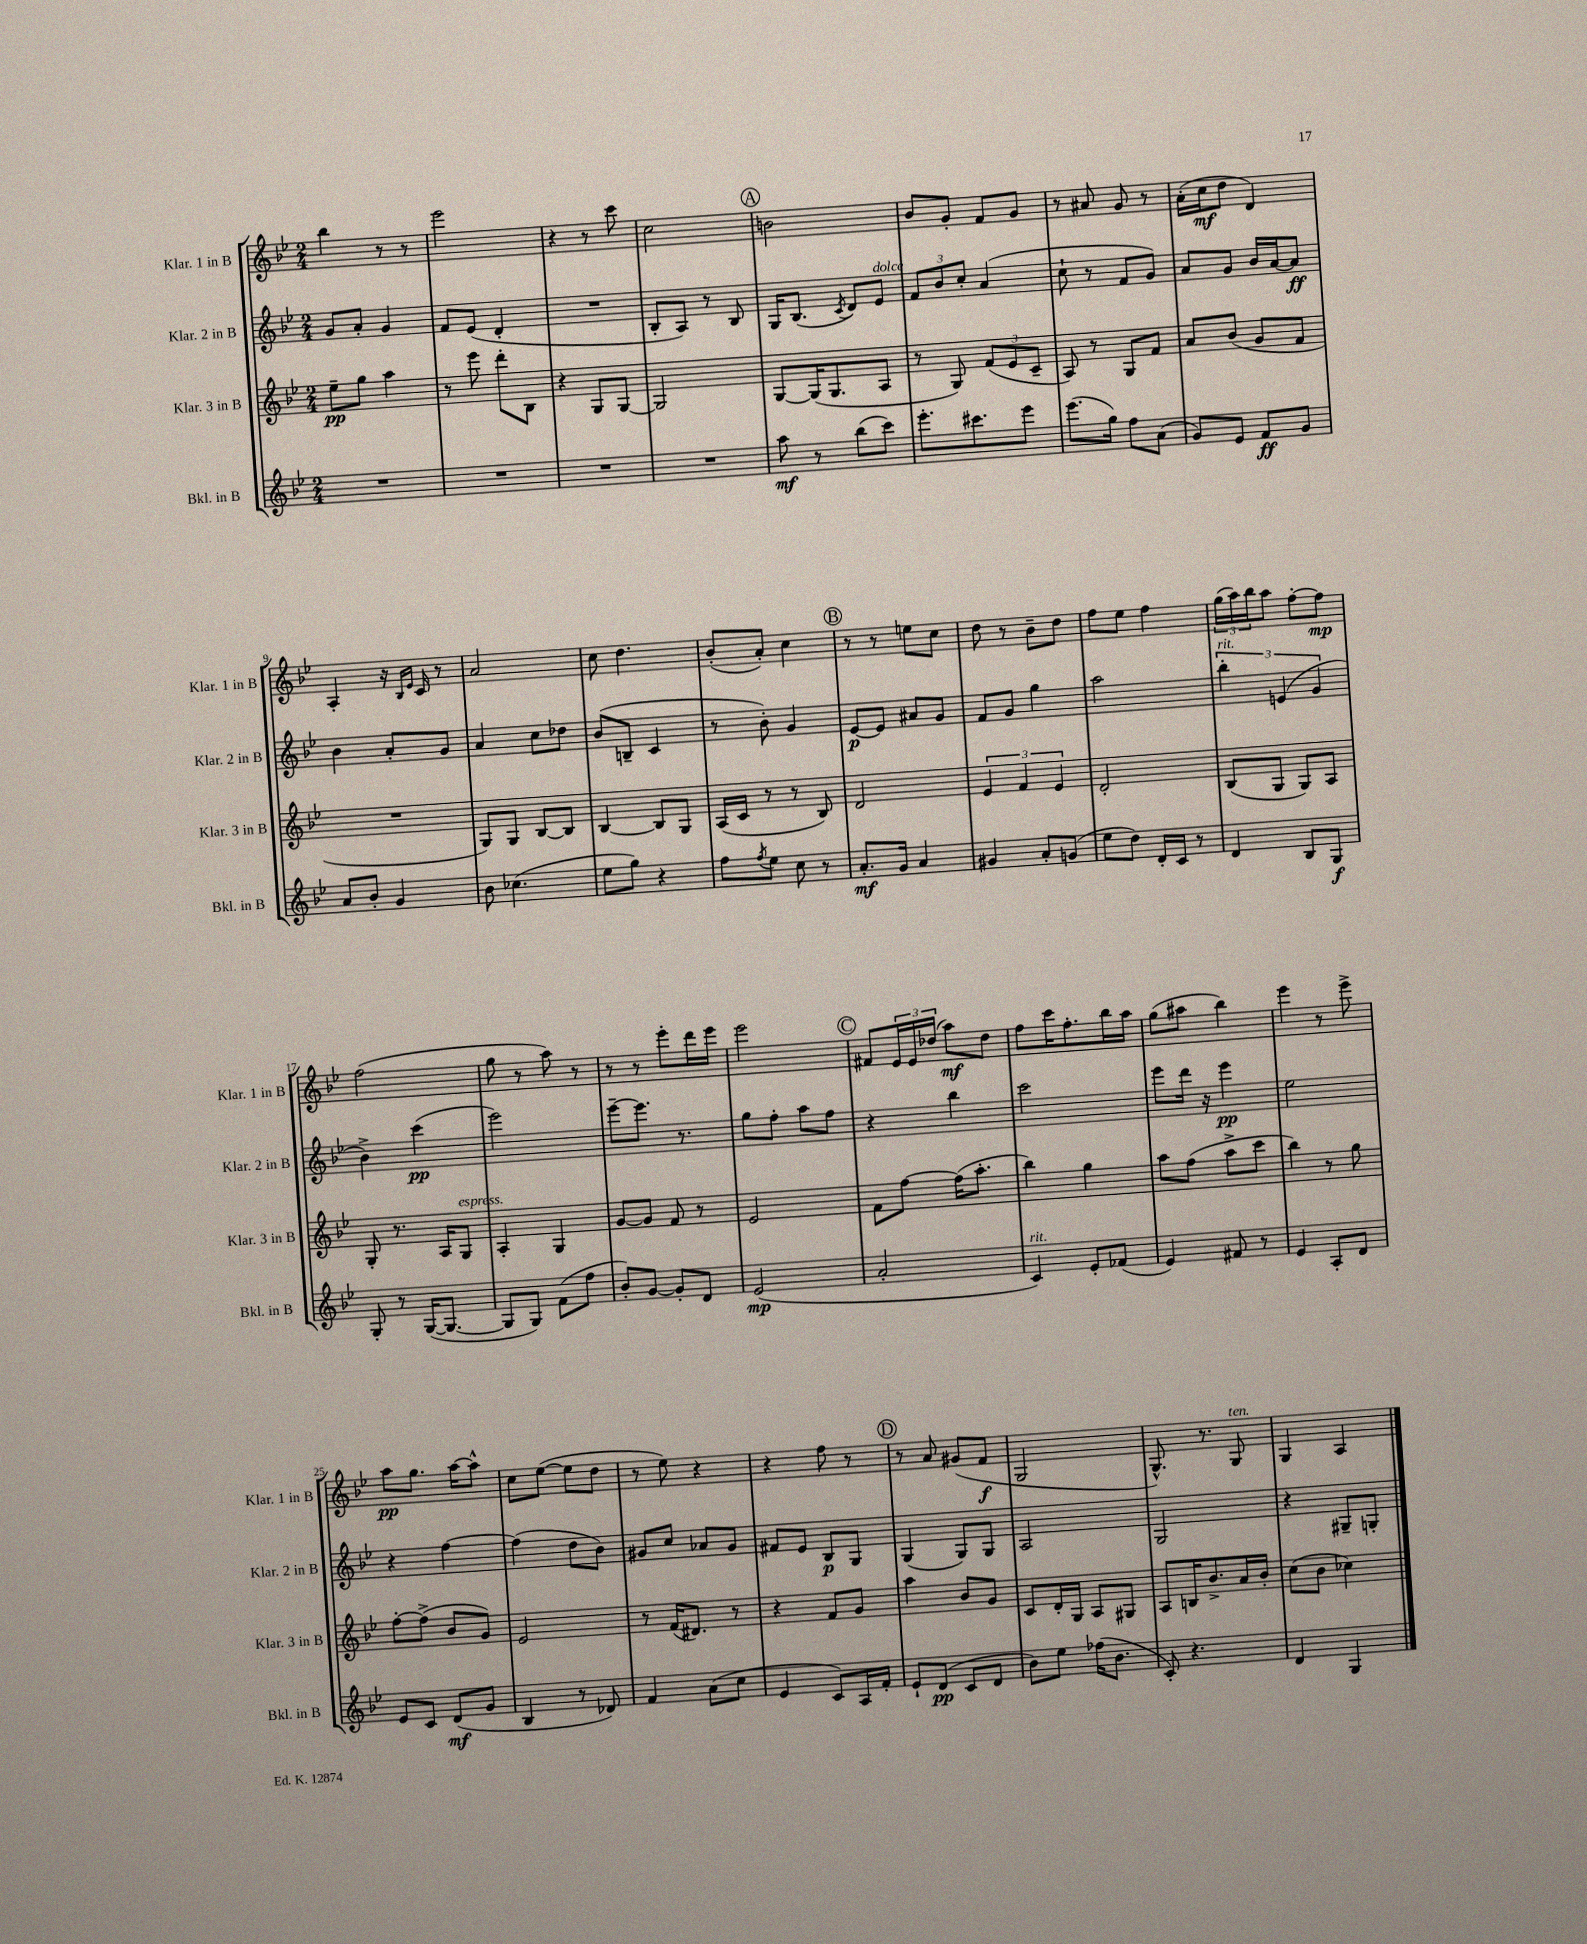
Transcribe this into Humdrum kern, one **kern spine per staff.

**kern	**dynam	**kern	**dynam	**kern	**dynam	**kern	**dynam
*part4	*part4	*part3	*part3	*part2	*part2	*part1	*part1
*staff4	*staff4	*staff3	*staff3	*staff2	*staff2	*staff1	*staff1
*I"Bkl. in B	*	*I"Klar. 3 in B	*	*I"Klar. 2 in B	*	*I"Klar. 1 in B	*
*I'Bkl. in B	*	*I'Klar. 3 in B	*	*I'Klar. 2 in B	*	*I'Klar. 1 in B	*
*clefG2	*	*clefG2	*	*clefG2	*	*clefG2	*
*k[b-e-]	*	*k[b-e-]	*	*k[b-e-]	*	*k[b-e-]	*
*M2/4	*	*M2/4	*	*M2/4	*	*M2/4	*
=1	=1	=1	=1	=1	=1	=1	=1
2r	.	8ee-~\L	pp	8g/L	.	4bb-\	.
.	.	8gg\J	.	8a'/J	.	.	.
.	.	4aa\	.	4g/	.	8r	.
.	.	.	.	.	.	8r	.
=2	=2	=2	=2	=2	=2	=2	=2
2r	.	8r	.	8f/L	.	2eee-\	.
.	.	8eee-\	.	(8e-/J	.	.	.
.	.	8ddd'\L	.	4d'/	.	.	.
.	.	8B-\J	.	.	.	.	.
=3	=3	=3	=3	=3	=3	=3	=3
2r	.	4r	.	2r	.	4r	.
.	.	8G/L	.	.	.	8r	.
.	.	[8G/J	.	.	.	8ccc\	.
=4	=4	=4	=4	=4	=4	=4	=4
2r	.	2G/]	.	8B-'/L	.	2cc\	.
.	.	.	.	8A/J)	.	.	.
.	.	.	.	8r	.	.	.
.	.	.	.	8B-/	.	.	.
!!LO:REH:place=s1:t=A
=5	=5	=5	=5	=5	=5	=5	=5
8aa\	mf	[8G/L	.	16G/KL	.	2bn\	.
.	.	.	.	(8.B-/J	.	.	.
8r	.	(16G/K]	.	.	.	.	.
.	.	8.G/	.	.	.	.	.
.	.	.	.	8qc/	.	.	.
(8bb-\L	.	.	.	8d/L)	.	.	.
!	!	!	!	!LO:TX:a:i:t=dolce	!	!	!
8ccc\J)	.	8A/J	.	8e-/J	.	.	.
=6	=6	=6	=6	=6	=6	=6	=6
8.eee-'\L	.	8r	.	12f/L	.	8b-/L	.
.	.	.	.	12b-/	.	.	.
.	.	8G/)	.	.	.	8g'/J	.
.	.	.	.	12cc'/J	.	.	.
8.ccc#X\	.	.	.	.	.	.	.
.	.	(12f/L	.	(4a/	.	8f/L	.
.	.	12e-/	.	.	.	.	.
8eee-\J	.	.	.	.	.	8g/J	.
.	.	12c~/J	.	.	.	.	.
=7	=7	=7	=7	=7	=7	=7	=7
(8.eee-\L	.	8A/)	.	8cc`\	.	8r	.
.	.	8r	.	8r	.	8a#X/	.
16gg\Jk)	.	.	.	.	.	.	.
8ff\L	.	8G/L	.	8f/L	.	8g/	.
(8a\J	.	8f/J	.	8g/J)	.	8r	.
=8	=8	=8	=8	=8	=8	=8	=8
8g/L)	.	8a/L	.	8a/L	.	(16a'\LL	.
.	.	.	.	.	.	16cc\J	mf
8e-/J	.	(8b-/J	.	8g/J	.	8dd\J	.
8f/L	ff	8g/L	.	16b-/LL	.	4d/)	.
.	.	.	.	[16a/J	.	.	.
8g/J	.	8f/J	.	8a/J]	ff	.	.
!!LO:LB:g=z
=9	=9	=9	=9	=9	=9	=9	=9
8a/L	.	2r	.	4b-\	.	4A'/	.
8b-'/J	.	.	.	.	.	.	.
4g/	.	.	.	8a'/L	.	16r	.
.	.	.	.	.	.	16qqB-/LL	.
.	.	.	.	.	.	16qqe-/JJ	.
.	.	.	.	.	.	16c/	.
.	.	.	.	8g/J	.	8r	.
=10	=10	=10	=10	=10	=10	=10	=10
8b-\	.	8G/L)	.	4a/	.	2a/	.
(4.cc-X\	.	8G/J	.	.	.	.	.
.	.	[8B-/L	.	8cc\L	.	.	.
.	.	8B-/J]	.	8dd-X\J	.	.	.
=11	=11	=11	=11	=11	=11	=11	=11
8ee-\L	.	[4B-/	.	(8b-/L	.	8cc\	.
8gg\J)	.	.	.	8Bn~/J	.	4.dd\	.
4r	.	8B-/L]	.	4c/	.	.	.
.	.	8G/J	.	.	.	.	.
=12	=12	=12	=12	=12	=12	=12	=12
8ff\L	.	(16A/LL	.	8r	.	(8b-'/L	.
.	.	16c/JJ	.	.	.	.	.
8qff/	.	.	.	.	.	.	.
8ee-\J	.	8r	.	8b-'\)	.	8a'/J)	.
8cc\	.	8r	.	4g/	.	4cc\	.
8r	.	8B-/)	.	.	.	.	.
!!LO:REH:place=s1:t=B
=13	=13	=13	=13	=13	=13	=13	=13
8.a'/L	mf	2d/	.	[8e-/L	p	8r	.
.	.	.	.	8e-/J]	.	8r	.
16g/Jk	.	.	.	.	.	.	.
4a/	.	.	.	8a#X/L	.	8een\L	.
.	.	.	.	8g/J	.	8cc\J	.
=14	=14	=14	=14	=14	=14	=14	=14
4g#X/	.	6e-/	.	8f/L	.	8dd\	.
.	.	.	.	8g/J	.	8r	.
.	.	6f/	.	.	.	.	.
8a'/L	.	.	.	4gg\	.	8b-~\L	.
.	.	6e-/	.	.	.	.	.
(8gn/J	.	.	.	.	.	8dd\J	.
=15	=15	=15	=15	=15	=15	=15	=15
8ee-\L	.	2d'/	.	2aa\	.	8ff\L	.
8dd\J)	.	.	.	.	.	8ee-\J	.
16d'/LL	.	.	.	.	.	4ff\	.
16c/JJ	.	.	.	.	.	.	.
8r	.	.	.	.	.	.	.
=16	=16	=16	=16	=16	=16	=16	=16
!	!	!	!	!LO:TX:a:i:t=rit.	!	!	!
4d/	.	(8B-/L	.	6bb-'\	.	(24gg\LL	.
.	.	.	.	.	.	24aa\)	.
.	.	.	.	.	.	24bb-\J	.
.	.	8G/J	.	.	.	8aa\J	.
.	.	.	.	(6en/	.	.	.
8B-/L	.	8G/L)	.	.	.	[8ff'\L	.
.	.	.	.	6g/	.	.	.
8G/J	f	8A/J	.	.	.	8ff\J]	mp
!!LO:LB:g=z
=17	=17	=17	=17	=17	=17	=17	=17
8G'/	.	8G'/	.	4b-^\)	.	(2ff\	.
8r	.	8.r	.	.	.	.	.
([16G/KL	.	.	.	(4ccc\	pp	.	.
8.G/J_	.	16A/KL	.	.	.	.	.
!	!	!LO:TX:a:i:t=espress.	!	!	!	!	!
.	.	8G/J	.	.	.	.	.
=18	=18	=18	=18	=18	=18	=18	=18
8G/L]	.	4A'/	.	2eee-\)	.	8gg\	.
8G/J)	.	.	.	.	.	8r	.
(8f\L	.	4G/	.	.	.	8aa\)	.
8ff\J	.	.	.	.	.	8r	.
=19	=19	=19	=19	=19	=19	=19	=19
8b-'/L)	.	[8g/L	.	[8eee-~\L	.	8r	.
[8g/J	.	8g/J]	.	8.eee-\J]	.	8r	.
8g'/L]	.	8f/	.	.	.	8eee-'\L	.
.	.	.	.	8.r	.	.	.
8d/J	.	8r	.	.	.	16ddd\L	.
.	.	.	.	.	.	16eee-\JJ	.
=20	=20	=20	=20	=20	=20	=20	=20
(2e-/	mp	2e-/	.	8gg\L	.	2eee-\	.
.	.	.	.	8ff'\J	.	.	.
.	.	.	.	8aa\L	.	.	.
.	.	.	.	8ff\J	.	.	.
!!LO:REH:place=s1:t=C
=21	=21	=21	=21	=21	=21	=21	=21
2a'/	.	8f\L	.	4r	.	8f#X/L	.
.	.	[8ff\J	.	.	.	24e-/L	.
.	.	.	.	.	.	24e-/	.
.	.	.	.	.	.	(24dd-X/JJ	.
.	.	(16ff\KL]	.	4bb-\	.	8aa\L)	mf
.	.	8.aa'\J	.	.	.	.	.
.	.	.	.	.	.	8dd-\J	.
=22	=22	=22	=22	=22	=22	=22	=22
!LO:TX:a:i:t=rit.	!	!	!	!	!	!	!
4c/)	.	4bb-\)	.	2ccc\	.	8ff\L	.
.	.	.	.	.	.	16ccc\K	.
.	.	.	.	.	.	8.ff'\	.
8e-'/L	.	4gg\	.	.	.	.	.
(8f-X/J	.	.	.	.	.	16bb-\L	.
.	.	.	.	.	.	16aa\JJ	.
=23	=23	=23	=23	=23	=23	=23	=23
4e-/)	.	8aa\L	.	8eee-\L	.	(8gg\L	.
.	.	(8ff\J	.	16ddd\Jk	.	8aa#X\J	.
.	.	.	.	16r	.	.	.
8f#X/	.	8aa^\L	.	4eee-\	pp	4bb-\)	.
8r	.	8ccc\J	.	.	.	.	.
=24	=24	=24	=24	=24	=24	=24	=24
4e-/	.	4bb-\)	.	2ee-\	.	4eee-\	.
8A'/L	.	8r	.	.	.	8r	.
8d/J	.	8gg\	.	.	.	8eee-^\	.
!!LO:LB:g=z
=25	=25	=25	=25	=25	=25	=25	=25
8e-/L	.	[8ff'\L	.	4r	.	8aa\L	pp
8c/J	.	(8ff^\J]	.	.	.	8.gg\J	.
(8d/L	mf	8b-/L	.	[4ff\	.	.	.
.	.	.	.	.	.	[16aa\KL	.
8g/J	.	8g/J)	.	.	.	8aa^^\J]	.
=26	=26	=26	=26	=26	=26	=26	=26
4B-/	.	2e-/	.	(4ff\]	.	8cc\L	.
.	.	.	.	.	.	([8ee-\J	.
8r	.	.	.	8dd\L	.	8ee-\L]	.
8d-X/)	.	.	.	8b-\J)	.	8dd\J	.
=27	=27	=27	=27	=27	=27	=27	=27
4f/	.	8r	.	8g#X/L	.	8r	.
.	.	(16f/KL	.	8cc/J	.	8ee-\)	.
.	.	8.d#X/J)	.	.	.	.	.
(8a\L	.	.	.	8a-X/L	.	4r	.
8cc\J	.	8r	.	8g#/J	.	.	.
=28	=28	=28	=28	=28	=28	=28	=28
4e-/	.	4r	.	8f#X/L	.	4r	.
.	.	.	.	8e-/J	.	.	.
8c/L)	.	8f/L	.	8B-/L	p	8ff\	.
16A/L	.	8g/J	.	8G/J	.	8r	.
16f'/JJ	.	.	.	.	.	.	.
!!LO:REH:place=s1:t=D
=29	=29	=29	=29	=29	=29	=29	=29
8e-`/L	.	4aa\	.	(4G/	.	8r	.
(8d/J	pp	.	.	.	.	8a/	.
8c/L	.	8b-/L	.	8G/L)	.	(8g#X/L	.
8d/J	.	8g/J	.	8G/J	.	8f/J	f
=30	=30	=30	=30	=30	=30	=30	=30
8b-\L)	.	8c/L	.	2A/	.	2G/	.
8ee-\J	.	16d'/L	.	.	.	.	.
.	.	16G/JJ	.	.	.	.	.
(16ff-X\KL	.	8A/L	.	.	.	.	.
8.b-\J	.	.	.	.	.	.	.
.	.	8G#X/J	.	.	.	.	.
=31	=31	=31	=31	=31	=31	=31	=31
8c'/)	.	8A/L	.	2G/	.	8.G^^/)	.
4.r	.	16Bn/K	.	.	.	.	.
.	.	8.b-^/	.	.	.	8.r	.
!	!	!	!	!	!	!LO:TX:a:i:t=ten.	!
.	.	16a/L	.	.	.	8G/	.
.	.	16b-'/JJ	.	.	.	.	.
=32	=32	=32	=32	=32	=32	=32	=32
4d/	.	(8cc\L	.	4r	.	4G/	.
.	.	8b-\J	.	.	.	.	.
4G/	.	4cc-X\)	.	8G#X~/L	.	4A/	.
.	.	.	.	8Gn'/J	.	.	.
==	==	==	==	==	==	==	==
*-	*-	*-	*-	*-	*-	*-	*-
